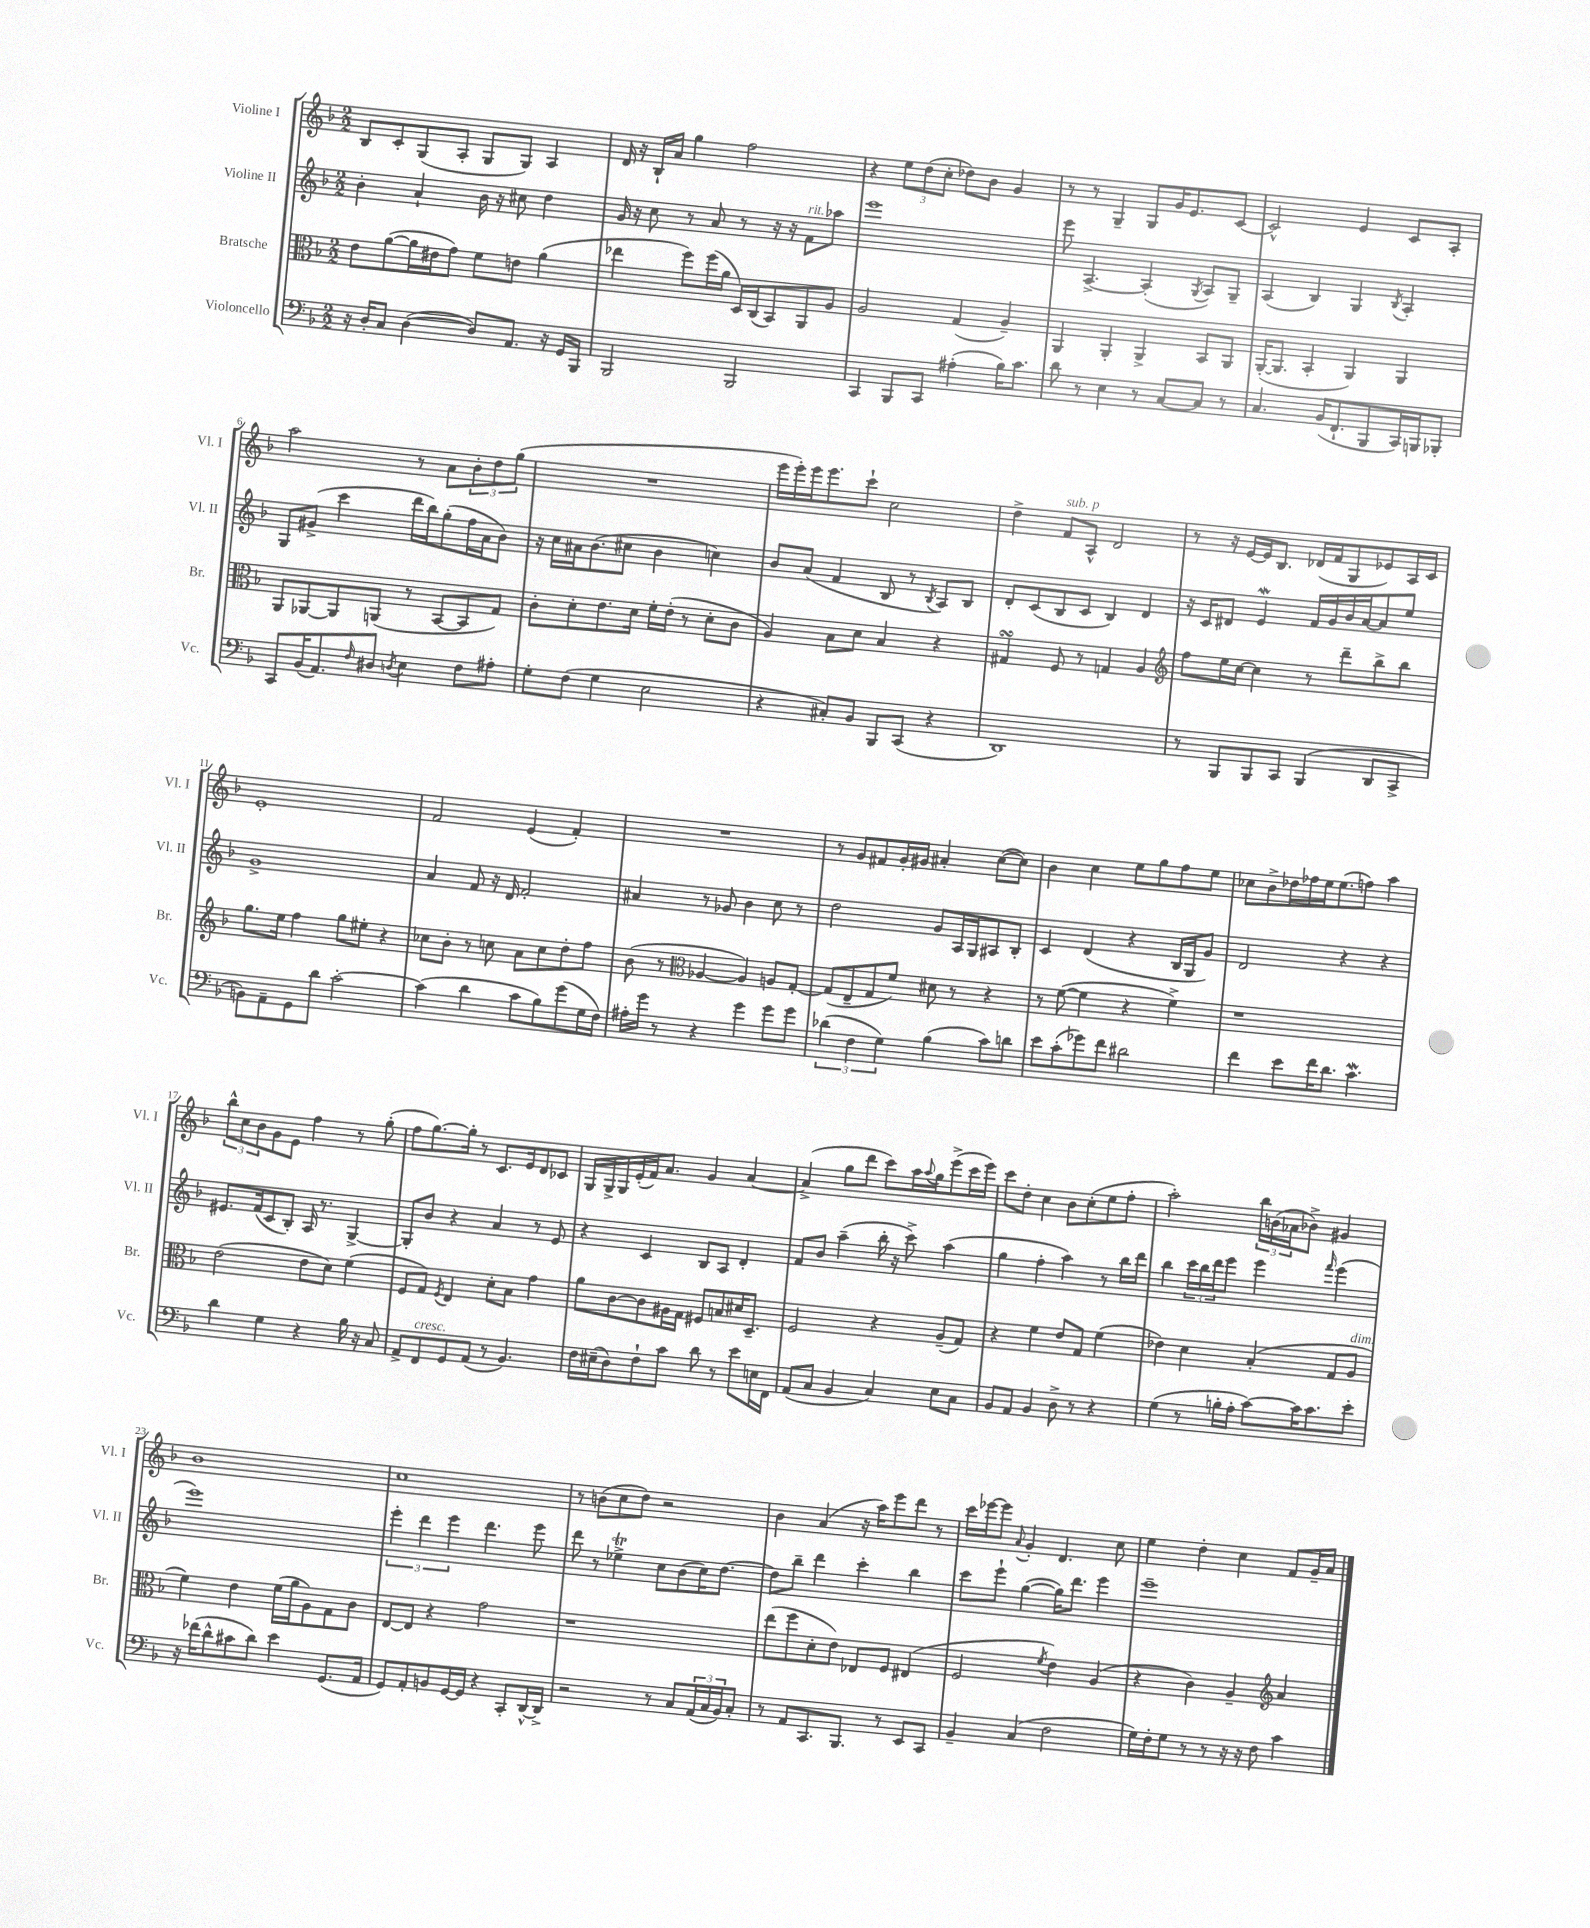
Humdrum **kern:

**kern	**kern	**kern	**kern
*part4	*part3	*part2	*part1
*staff4	*staff3	*staff2	*staff1
*I"Violoncello	*I"Bratsche	*I"Violine II	*I"Violine I
*I'Vc.	*I'Br.	*I'Vl. II	*I'Vl. I
*clefF4	*clefC3	*clefG2	*clefG2
*k[b-]	*k[b-]	*k[b-]	*k[b-]
*M2/2	*M2/2	*M2/2	*M2/2
=1	=1	=1	=1
16r	8e\L	4b-'\	8B-/L
16D'/KL	.	.	.
8C/J	([8a\	.	8c'/
([4D\	16a\L]	4a`/	(8G/
.	16e#X\J	.	.
.	8g\J)	.	8A'/J
8D/L])	8f\L	16b-\	8G/L
.	.	16r	.
8.AA/J	8en\J	8cc#X\	8G/J)
.	(4a\	4dd\	4A/
16r	.	.	.
16GG/LL	.	.	.
16BBB-/JJ	.	.	.
=2	=2	=2	=2
2BBB-/	4ee-X\	16g/	16d/
.	.	16r	16r
.	.	8cc\	16B-`/LL
.	.	.	16a/JJ
.	8ff\L)	8r	4gg\
.	(16ff\L	8a/	.
.	16a\JJ	.	.
2BBB-/	16D/LL)	8r	2ff\
.	(16C/J	.	.
.	8BB-/)	16r	.
.	.	16r	.
!	!	!LO:TX:a:i:t=rit.	!
.	8AA/	8f\L	.
.	8A/J	8aa-X\J	.
=3	=3	=3	=3
4CC/	2A/	1eee	4r
8BBB-/L	.	.	12ee\L
.	.	.	(12dd\
8CC/J	.	.	.
.	.	.	12cc'\J
(4A#X'\	(4G/	.	8dd-X\L)
.	.	.	8b-\J
16B-\KL)	4A~/)	.	4g/
8.c\J	.	.	.
=4	=4	=4	=4
8d\	4AA/	8eee\	8r
8r	.	[4.A^/	8r
4E\	4AA'/	.	4G~/
8r	4AA^/	(4A'/]	8G/L
[8C/L	.	.	16g/K
.	.	.	8.e/
.	.	8qG/	.
8C/J]	8BB-/L	8A/L)	.
8r	8AA/J	8G~/J	[8c/J
=5	=5	=5	=5
4.C/	([16AA'/KL	(4A/	2c^^/]
.	8.AA/J]	.	.
.	4BB-'/	4B-/)	.
(16BB-/KL	.	.	.
8.FF`/	.	.	.
.	4AA/)	4G/	4e/
8BBB-/	.	.	.
.	.	8qB-/	.
16CC/L)	4AA/	4A'/	8c/L
16BBBn/J	.	.	.
8BBB-X'/J	.	.	8A'/J
!!LO:LB:g=z
=6	=6	=6	=6
8CC/L	8AA/L	8G/L	2aa\
(16BB-/K	[8AA-X/	(8g#X^/J	.
8.AA/)	.	.	.
.	8AA-/]	4ccc\	.
16qqF/	.	.	.
8D#X/J	(8AAn/J	.	.
8qDn/	.	.	.
4E\	8r	16ddd\LL	8r
.	.	16bb-\J)	.
.	[8BB-/L	(8gg'\	8a\L
8F\L	8BB-/]	16ff\L	12b-'\
.	.	16a\J	.
.	.	.	12dd\
8A#X'\J	8G/J)	8b-\J)	.
.	.	.	(12gg\J
=7	=7	=7	=7
8G'\L	8c'\L	16r	1r
.	.	16cc\LL	.
(8F\J	8d'\	16a#X\J	.
.	.	(8.b-\	.
4G\	8.e\	.	.
.	.	8cc#X\J	.
.	16d\Jk	.	.
2E\	16f'\LL	4b-\	.
.	(16e'\JJ	.	.
.	8r	.	.
.	8d'\L	4ccn\)	.
.	8c\J	.	.
=8	=8	=8	=8
4r	4A/)	8b-/L	16eee\LL
.	.	.	16eee'\)
.	.	(8a/J	16eee\J
.	.	.	8.eee\
8C#X'/L)	8B-\L	4f/	.
8BB-/J	8d\J	.	8ccc`\J
8BBB-/L	4B-/	8B-/	2cc\
(8CC/J	.	8r	.
.	.	8qB-/	.
4r	4r	8A/L)	.
.	.	8B-/J	.
=9	=9	=9	=9
1DD)	4G#XsSsS/	8d'/L	4dd^\
.	.	(8c/	.
!	!	!	!LO:TX:a:i:t=sub. p
.	8F/	8B-/	8f/L
.	8r	8c/J	8A^^/J
.	4Gn/	4B-/)	2d/
.	4A/	4d/	.
=10	=10	=10	=10
*	*clefG2	*	*
8r	8ff\L	16r	8r
.	.	16c/KL	.
8BBB-/L	16ee\L	8d#X/J	16r
.	[16cc\JJ	.	[16e/LL
8BBB-/	4cc\]	4eW/	16e/J]
.	.	.	8.B-/J
8CC/J	.	.	.
(4BBB-/	8r	16f/LL	(16d-X/LL
.	.	16g/	16f/J
.	8ddd~\L	16b-/	8G/
.	.	[16a/J	.
8DD/L	8bb-^\	8a/]	8e-X/)
8CC^/J	8bb-\J	8ee/J	16A/L
.	.	.	16c/JJ
!!LO:LB:g=z
=11	=11	=11	=11
8BBn\L)	8.gg\L	1g^	1e'
8AA~\	.	.	.
.	16ee\Jk	.	.
8GG\	4ff\	.	.
8d\J	.	.	.
[2c'\	8gg\L	.	.
.	8ee#X'\J	.	.
.	4r	.	.
=12	=12	=12	=12
(4c\]	8cc-X\L	4a/	2f/
.	8b-'\J	.	.
4d\	8r	8f/	.
.	8ccn\	16r	.
.	.	16d/	.
8c\L	8a\L	2f'/	(4e/
8B-\)	8cc\	.	.
(8g\	8dd'\	.	4f'/)
16G\L	8ff\J	.	.
16F\JJ)	.	.	.
=13	=13	=13	=13
16A#X'\LL	(8b-\	4a#X/	1r
16g\JJ	.	.	.
8r	8r	.	.
*	*clefC3	*	*
4r	[4A-X/	8r	.
.	.	8g-X/	.
4g\	4A-/])	4b-\	.
8g\L	8An/L	8cc\	.
8g\J	[8G'/J	8r	.
=14	=14	=14	=14
(6d-X\	(8G/L]	2dd\	8r
.	8E~/	.	8g/L
6F\	.	.	.
.	8G/	.	8f#X/
6G\)	.	.	.
.	8f/J)	.	16g'/L
.	.	.	16g#X/JJ
(4B-\	8d#X\	8g/L	4a#X'/
.	8r	16A/L	.
.	.	16G/J	.
8c\L)	4r	8A#X/	([8cc\L
8dn\J	.	8B-'/J	8cc\J])
=15	=15	=15	=15
8e\L	8r	4c/	4b-\
(8c'\	([8f\	.	.
8g-X\)	4f\]	(4d/	4cc\
8f\J	.	.	.
2d#X\	4r	4r	8ee\L
.	.	.	8gg\
.	4f^\)	16B-/LL	8ff\
.	.	16G/J	.
.	.	8g/J)	8ee\J
=16	=16	=16	=16
4f\	1r	2d/	8cc-X\L
.	.	.	8b-^\
8e\L	.	.	16dd-X\L
.	.	.	16ff-X\
16f\K	.	.	16ee\J
8.d\J	.	.	(8.ee\
.	.	4r	.
4.cW\	.	.	8ffn\J)
.	.	4r	4aa\
!!LO:LB:g=z
=17	=17	=17	=17
4d\	(2e\	8.e#X/L	12bb-^^\L
.	.	.	12cc\
.	.	.	12b-\
.	.	(16f/k	.
4G\	.	8c/	8g\
.	.	8B-'/J)	8e\J
4r	8e\L	16A/	4ff\
.	.	8.r	.
.	8d\J)	.	.
16B-\	(4f\	[4G^/	8r
16r	.	.	.
8C/	.	.	(8gg'\
=18	=18	=18	=18
8AA^/L	8F/L	8G'/L]	8ff\L
!LO:TX:a:i:t=cresc.	!	!	!
8FF/	8G/J)	8b-/J	[8.gg\)
.	8qF/	.	.
8GG/	4E/	4r	.
.	.	.	16gg'\Jk]
(8AA/J	.	.	8r
8r	8d'\L	4a/	8.c/L
4.BB-/)	8B-\J	.	.
.	.	.	16e/k
.	4g\	8r	8d/
.	.	8e/	8c-X/J
=19	=19	=19	=19
16F\LL	8a\L	4r	16G/LL
(16E#X~\J	.	.	16G^/
8D\)	[8c\	.	16G/
.	.	.	(16e'/
8F`\	8c\]	4c/	16f/J)
.	.	.	8.a/J
8c\J	16A#X\L	.	.
.	16G\JJ	.	.
8d\	8F#X/L	8B-/L	4g/
8r	8Bn/	8A/J	.
8e\L	16d#X/K	4d'/	[4a/
.	8.D~/J	.	.
16En\L	.	.	.
16FF\JJ	.	.	.
=20	=20	=20	=20
(8AA/L	2F/	8f/L	(4a^/]
8C/J	.	8b-/J	.
4BB-/	.	(4aa~\	8gg\L
.	.	.	8ddd\J
4C/)	4r	16bb-'\	8ccc\L)
.	.	16r	.
.	.	8ccc^\)	16aa\L
.	.	.	8qqaa/
.	.	.	16gg\J
8E\L	(8A~/L	(4aa\	(8eee^\
8C\J	8G/J)	.	16ccc\L
.	.	.	16eee\JJ)
=21	=21	=21	=21
8BB-/L	4r	4gg\	8ccc\L
8AA/J	.	.	8dd'\J
4BB-/	4f\	4ff'\	4cc\
8D^\	8e/L	4aa\)	8b-\L
8r	8G/J	.	(8cc'\
4r	(4f\	8r	8ee\
.	.	16bb-\LL	8ff'\J
.	.	16ddd\JJ	.
=22	=22	=22	=22
(4G\	4e-X\)	4bb-\	2aa'\)
8r	4d\	24ccc\LL	.
.	.	24bb-\	.
.	.	24ddd\J	.
16Bn'\LL	.	8eee\J	.
16A'\JJ	.	.	.
[8c\L)	(4B-'/	4eee\	24bb-\LL
.	.	.	(24bn\
.	.	.	24a-X\J
16c\K]	.	.	8b-X^\J)
8.c\	.	.	.
.	.	16qqfff/	.
.	8G/L	(4eee\	4g#X/
!	!LO:TX:a:i:t=dim.	!	!
8e'\J	8A/J	.	.
!!LO:LB:g=z
=23	=23	=23	=23
16r	4f\)	1eee)	1b-
(16f-X\KL	.	.	.
8d^^\	.	.	.
8c#X\	4e\	.	.
8d\J)	.	.	.
4e\	(16f\LL	.	.
.	16a\J	.	.
.	8A\)	.	.
(8.GG/L	8G\	.	.
.	8c\J	.	.
16AA/Jk	.	.	.
=24	=24	=24	=24
8GG/L)	[8E/L	6eee'\	1cc
8AA'/	8E/J]	.	.
.	.	6ddd\	.
8BBn/	4r	.	.
.	.	6eee\	.
[16GG/L	.	.	.
16GG/JJ]	.	.	.
4r	2g\	4.ddd\	.
8CC'/L	.	.	.
[16DD^^/L	.	8eee\	.
16DD^/JJ]	.	.	.
=25	=25	=25	=25
2r	1r	8ddd\	8r
.	.	8r	(8bn\L
.	.	4ee-XT^\	8cc\
.	.	.	8dd\J)
8r	.	8cc\L	2r
8C/L	.	(8b-\	.
(24AA/L	.	16cc\K)	.
24C/	.	.	.
.	.	[8.dd\J	.
24BB-/J)	.	.	.
8C'/J	.	.	.
=26	=26	=26	=26
8r	(8ee\L	8dd\L]	4b-\
8AA/L	8ff\	8bb-~\J	.
8.CC/	8d'\	4ddd\	(4a/
.	8e\J)	.	.
8.BBB-/J	.	.	.
.	8E-X/L	4ccc'\	16r
.	.	.	16aa\KL)
8r	8F/J	.	8eee\
8EE/L	(4E#X/	4bb-\	8ddd\J
8CC/J	.	.	8r
=27	=27	=27	=27
4BB-~/	2F/	8ccc\L	16ccc\LL
.	.	.	[16eee-X\J
.	.	8eee`\J	8eee-\J]
.	.	.	8qqa/
(4C/	.	([4gg\	4g'/
.	8qf/	.	.
2F\	4e\)	16gg\KL])	4.d/
.	.	8.ddd\J	.
.	(4A/	4eee\	.
.	.	.	8cc\
=28	=28	=28	=28
16G\LL)	4r	1eee~	4ee\
16F'\J	.	.	.
8G\J	.	.	.
8r	4c\)	.	4dd'\
8r	.	.	.
16r	4A~/	.	4cc\
16r	.	.	.
8F\	.	.	.
*	*clefG2	*	*
4c\	4a/	.	8f/L
.	.	.	16g~/L
.	.	.	16a/JJ
==	==	==	==
*-	*-	*-	*-
